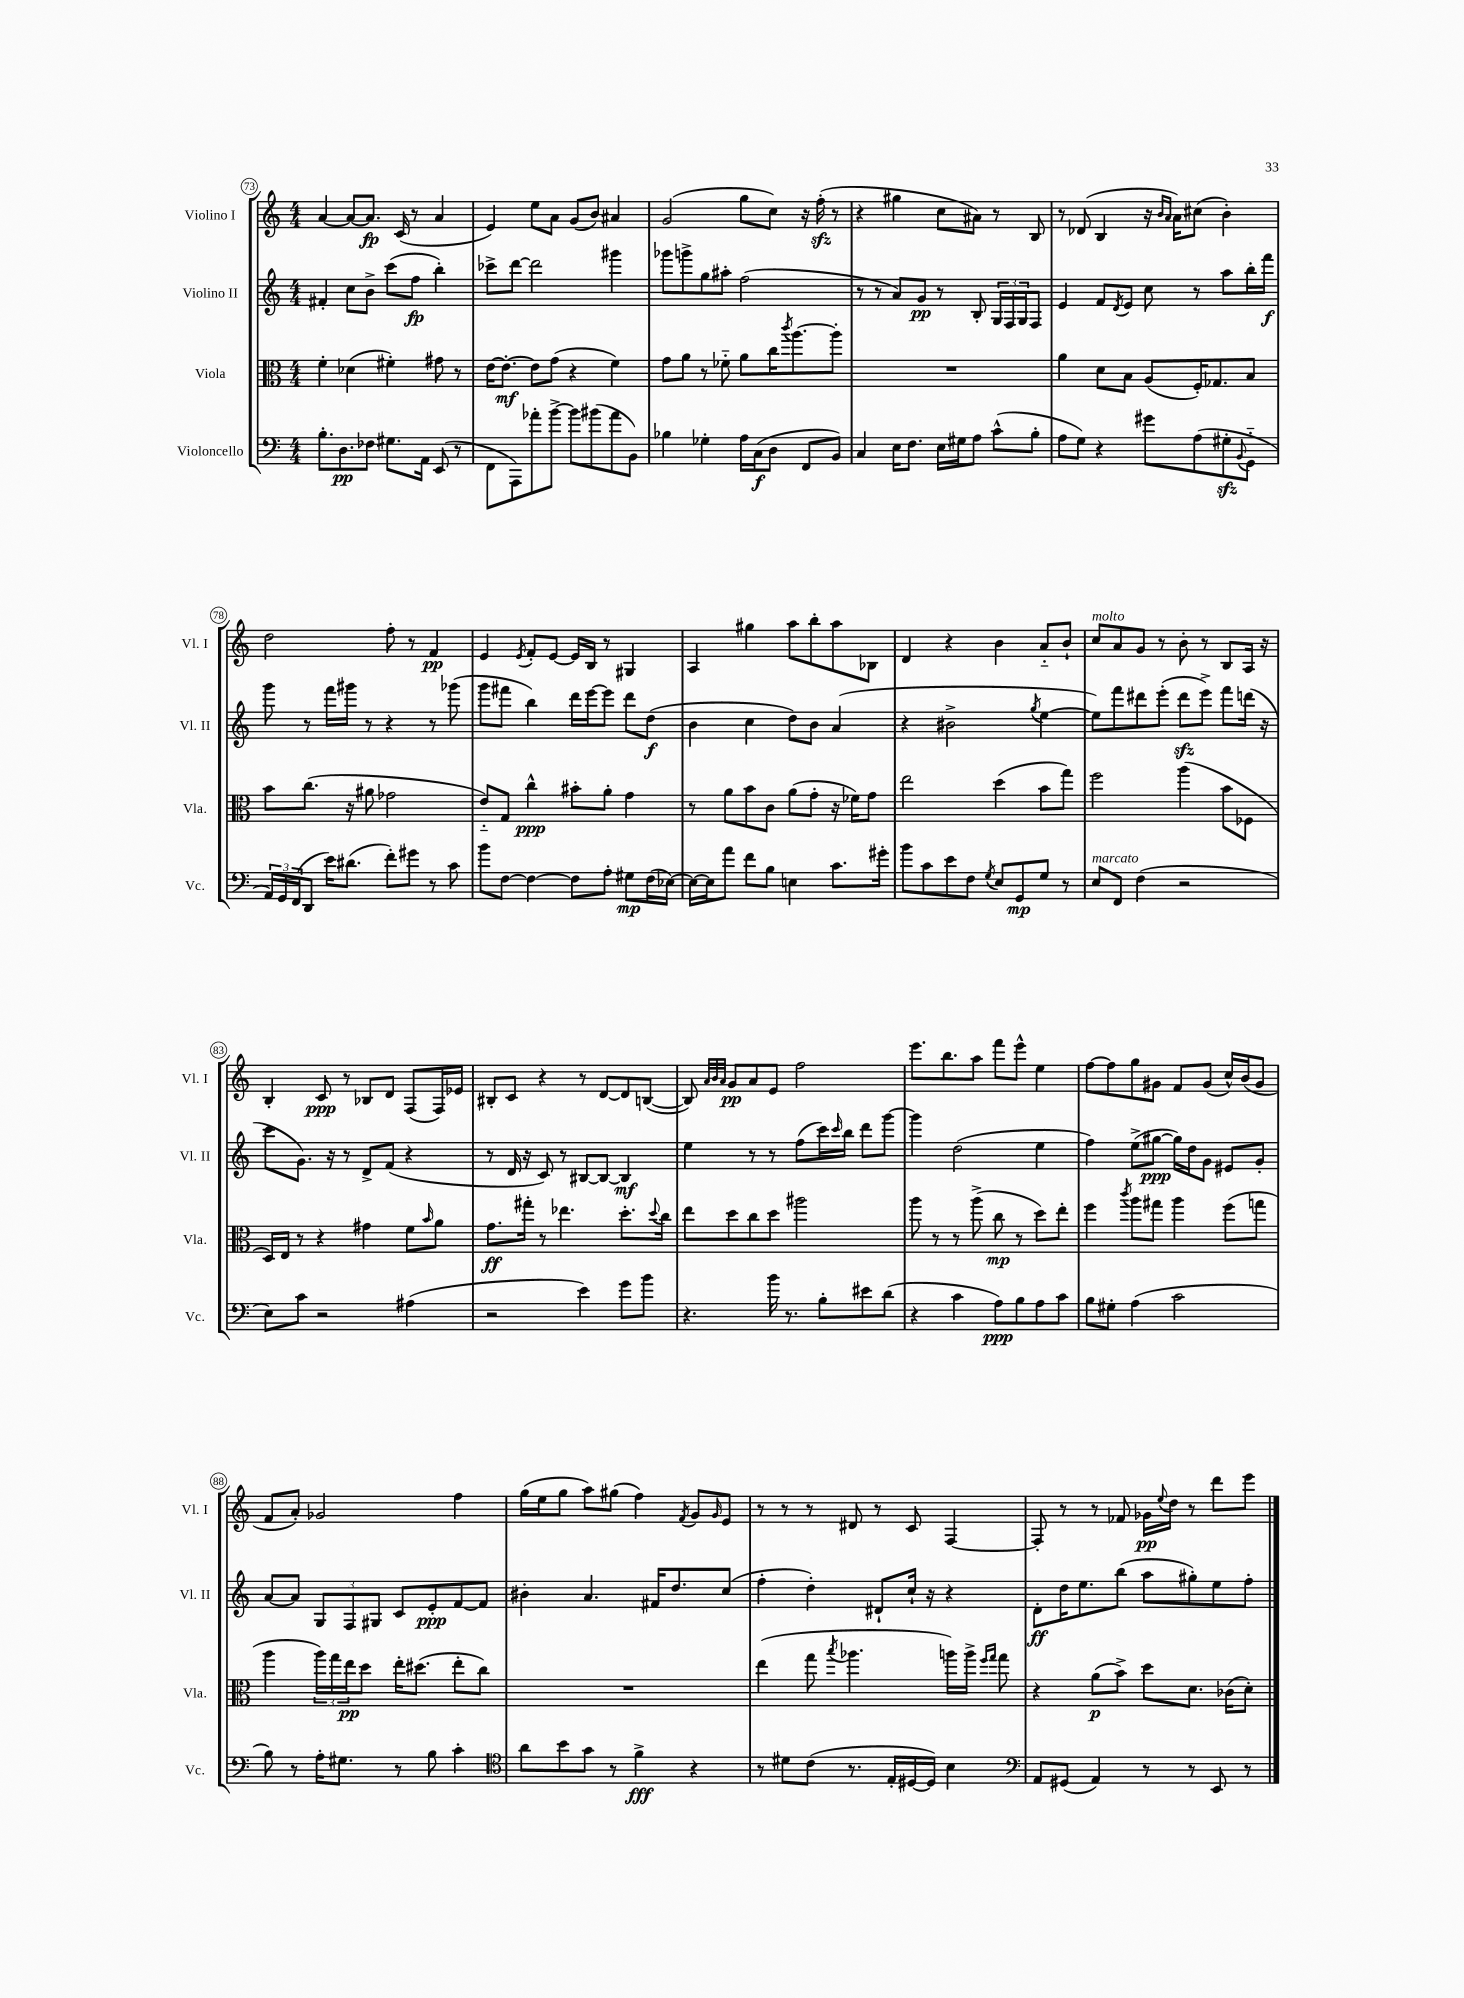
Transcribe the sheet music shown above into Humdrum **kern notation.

**kern	**kern	**kern	**kern
*staff4	*staff3	*staff2	*staff1
*clefF4	*clefC3	*clefG2	*clefG2
*k[]	*k[]	*k[]	*k[]
*M4/4	*M4/4	*M4/4	*M4/4
8.B'	4f'	4f#'	[4a
8.D	.	.	.
.	(4d-	8cc	8a_
8F-	.	8b^	8.a]
8.G#	4f#')	(8ccc	.
.	.	.	(16c
.	.	8ff	8r
16AA	.	.	.
(8EE	8g#	4bb')	4a
8r	8r	.	.
=	=	=	=
8FF	[16e	8ccc-^	4e)
.	8.e'_	.	.
8AAA)	.	[8ddd	.
8a-'	8e]	2ddd]	8ee
[8b^	(8g	.	8a
8b]	4r	.	(8g
(8b#	.	.	8b)
8a-	4f)	4ggg#	4a#
8BB)	.	.	.
=	=	=	=
4B-	8g	8ggg-	(2g
.	8a	8ggg^	.
4G-'	8r	8gg	.
.	8f-'~	8aa#'	.
16A	8a	(2ff	8gg
(16C	.	.	.
8D	16cc	.	8cc)
.	8qccc	.	.
.	[8.aa	.	.
8FF	.	.	16r
.	.	.	(16ff'
8BB)	8aa']	.	8r
=	=	=	=
4C	1r	8r	4r
.	.	8r	.
16E	.	8a)	4gg#
8.F	.	.	.
.	.	8g	.
16E	.	8r	8cc
16G#	.	.	.
8A	.	8B'	8a#)
(8c^^	.	24G	8r
.	.	24F	.
.	.	24G	.
8B'	.	8F	8B
=	=	=	=
8A	4a	4e	8r
8G)	.	.	(8d-
4r	8d	8f	4B
.	.	8qd	.
.	8B	8e	.
8g#	(8A	8cc	16r
.	.	.	16qqb
.	.	.	16qqa
.	.	.	16a)
(8A	16F')	8r	(8cc#
.	8.G-	.	.
8G#'	.	8aa	4b')
8qqBB	.	.	.
8GG'~	8B	16bb'	.
.	.	16fff	.
=	=	=	=
24AA)	8b	8ggg	2dd
24GG	.	.	.
(24FF	.	.	.
8DD	(8.cc	8r	.
16e)	.	16fff	.
(8.d#	16r	16ggg#	.
.	8a#	8r	.
8f')	2g-	4r	8ff'
8g#	.	.	8r
8r	.	8r	4f
8c	.	(8ggg-	.
=	=	=	=
8b	8e'~)	8ggg	4e
[8F	8G	8fff#	.
.	.	.	8qe
4F_	4cc^^	4bb)	8f'
.	.	.	[8e
8F]	8b#'	16ddd	16e]
.	.	[16eee	16B
8A'	8a'	8eee]	8r
8G#	4g	8ddd	4G#
(16F	.	(8dd	.
[16E-)	.	.	.
=	=	=	=
16E-_	8r	4b	4A
16E-]	.	.	.
8a	8a	.	.
8f	8b	4cc	4gg#
8B	8c	.	.
4E	(8a	8dd)	8aa
.	8g'	8b	8bb'
8.c	16r	(4a	8aa
.	16f-)	.	.
.	8g	.	8B-
16g#'	.	.	.
=	=	=	=
8b	2ee	4r	4d
8c	.	.	.
8e	.	2b#^	4r
8F	.	.	.
8qG	.	.	.
8E	(4dd	.	4b
8GG	.	.	.
.	.	8qgg	.
8G	8b	[4ee	8a'~
8r	8gg)	.	8b`
=	=	=	=
8E	2ff	8ee])	8cc
8FF	.	8fff	8a
(4F	.	8ddd#	8g
.	.	(8eee'	8r
2r	(4aa	8ddd#	8b'
.	.	8eee^)	8r
.	8b	8fff	8B
.	8F-	(16ddd	16A
.	.	16r	16r
=	=	=	=
8E)	16D)	8ccc	4B'
.	16E	.	.
8c	8r	8.g)	.
2r	4r	.	8c
.	.	16r	.
.	.	8r	8r
.	4g#	8d^	8B-
.	.	(8f	8d
(4A#	8f	4r	(8F
.	16qqb	.	.
.	8a	.	16F)
.	.	.	16e-
=	=	=	=
2r	8.g	8r	8B#'
.	.	16d	8c
.	16gg#'	16r	.
.	8r	8c)	4r
.	4.ee-	8r	.
4e)	.	[8B#	8r
.	.	8B#_	[8d
8g	8.dd'	4B#]	8d]
8b	.	.	([8B
.	8qqdd	.	.
.	16cc	.	.
=	=	=	=
4.r	8ee	4ee	8B])
.	.	.	32qqa
.	.	.	32qqb
.	.	.	32qqa
.	8dd	.	8g
.	8cc	8r	8a
16b	8dd	8r	8e
8.r	.	.	.
.	2aa#	(8ff	2ff
8B'	.	16ccc)	.
.	.	16qqccc	.
.	.	16bb	.
8e#	.	8ddd	.
(8d	.	[8ggg	.
=	=	=	=
4r	8aa	4ggg]	8.eee
.	8r	.	.
.	.	.	8.bb
4c	8r	(2dd	.
.	(8aa^	.	8aa
8A)	8cc	.	8fff
8B	8r	.	8eee^^
8A	8dd)	4ee	4ee
8c	8ee'	.	.
=	=	=	=
8B	4ff	4ff)	[8ff
8G#'	.	.	8ff]
.	8qccc	.	.
(4A	8aa	(8ee^	8gg
.	8gg#	[8gg#	8g#
2c	4aa	16gg#])	8f
.	.	16dd	.
.	.	8g	(8g#
.	(8ff	8e#	16cc^^)
.	.	.	(16b
.	8gg	8g'	8g#
=	=	=	=
8B)	4aa	[8a	8f
8r	.	8a]	8a')
16A'	24aa)	12G	2g-
.	24gg	.	.
8.G#	.	.	.
.	24ee	12F	.
.	8dd	.	.
.	.	12G#	.
8r	16ee'	8c	.
.	(8.dd#	.	.
8B	.	8e'	.
4c'	8ee'	[8f	4ff
.	8cc)	8f]	.
=	=	=	=
*clefC4	*	*	*
8a	1r	4b#'	(16gg
.	.	.	16ee
8b	.	.	8gg
8g	.	4.a	8aa)
8r	.	.	(8gg#
4f^	.	.	4ff)
.	.	16f#	.
.	.	8.dd	.
.	.	.	8qf
4r	.	.	8g
.	.	.	16qqg
.	.	(8cc	8e
=	=	=	=
8r	(4ee	4ff'	8r
8d#	.	.	8r
(8c	8gg	4dd')	8r
.	8qbb	.	.
8.r	4.aa-	.	8d#
.	.	8d#`	8r
16E'	.	.	.
[16D#	.	16cc`	8c
16D#])	.	16r	.
4B	16aa)	4r	[4F
.	16aa^	.	.
.	16qqff	.	.
.	16qqgg	.	.
.	8gg	.	.
=	=	=	=
*clefF4	*	*	*
8AA	4r	8d'	8F']
(8GG#	.	16dd	8r
.	.	8.ee	.
4AA)	(8a	.	8r
.	8b^)	(8bb	8f-
8r	8dd	8aa	16g-
.	.	.	8qqee
.	.	.	16dd
8r	8.d	8gg#')	8r
8EE	.	8ee	8ddd
.	(16c-	.	.
8r	8d')	8ff'	8eee
==	==	==	==
*-	*-	*-	*-
